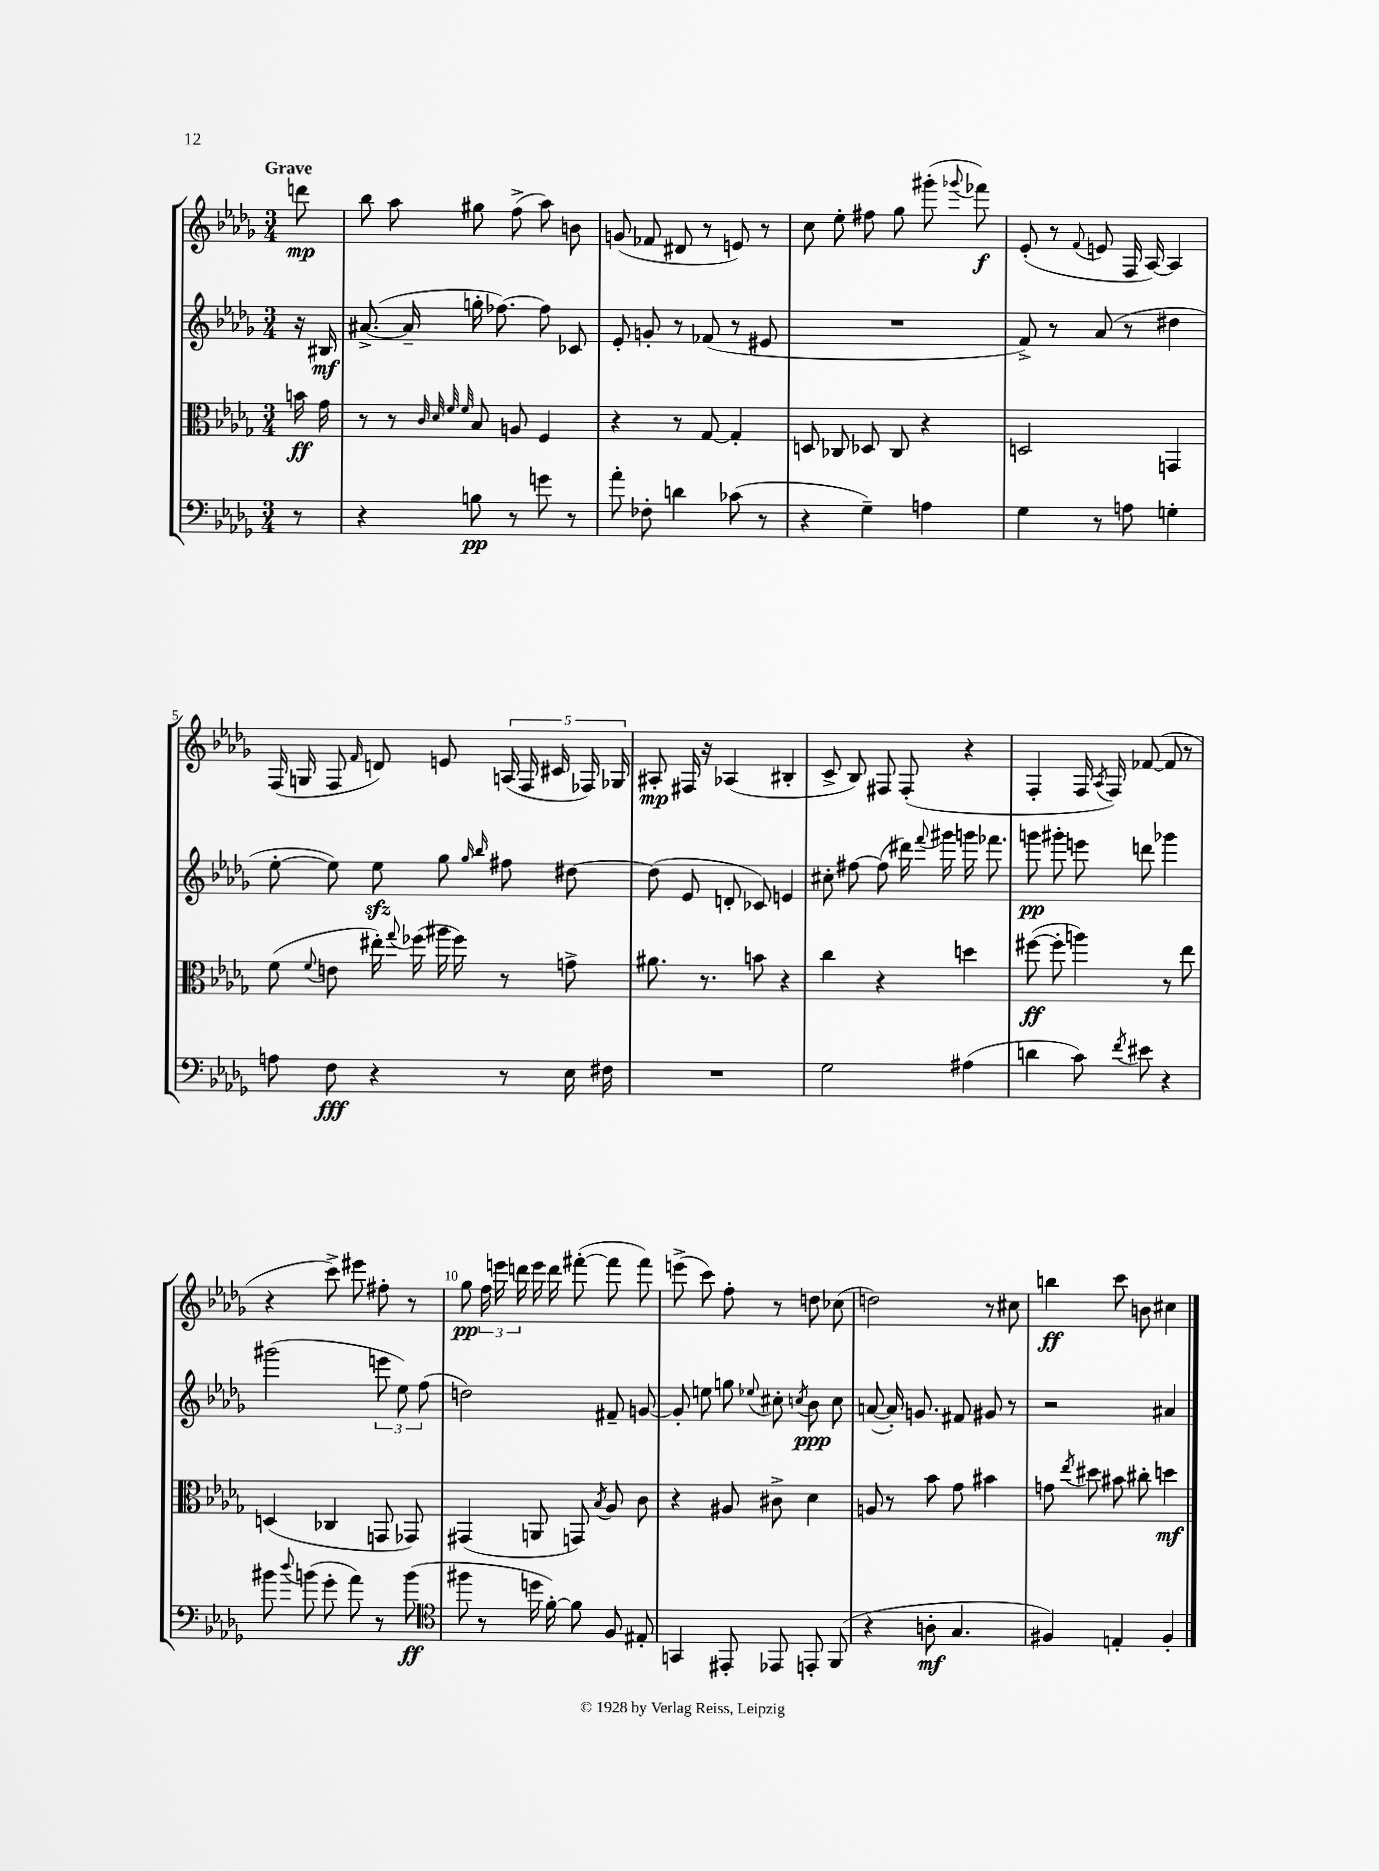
<<
\new StaffGroup <<
\new Staff = "s0" {
    \clef treble \key des \major \numericTimeSignature \time 3/4 \partial 8 \tempo "Grave"
    \autoBeamOff d'''8\mp |
    bes''8 aes''8 gis''8 f''8->( aes''8) b'8 |
    g'8( fes'8 dis'8 r8 e'8) r8 |
    c''8 ees''8-. fis''8 ges''8 gis'''8-.( \appoggiatura { ges'''8 } fes'''8\f) |
    ees'8-.( r8 \appoggiatura { f'8 } e'8 f16 aes16~) aes4 |
    f16( g16 f8 \grace { f'16 } d'8) e'8 \tuplet 5/4 { a16( f16 cis'16 fes16) ges16 } |
    ais8-.\mp fis16 r16 aes4( bis4-. |
    c'8-> bes8) fis8 fis8-.( r4 |
    f4-. f16 \acciaccatura { aes8 } f16) fes'8~( fes'8 r8 |
    r4 c'''8->) eis'''8 fis''8-. r8 |
    ges''8\pp \tuplet 3/2 { f''16 e'''16 d'''16 } e'''16 d'''16 fis'''8~-.( fis'''8 fis'''8) |
    e'''8->( c'''8) f''8-. r8 d''8 ces''8( |
    d''2) r8 cis''8 |
    b''4\ff c'''8 b'8 cis''4 \bar "|." |
}
\new Staff = "s1" {
    \clef treble \key des \major \numericTimeSignature \time 3/4 \partial 8
    \autoBeamOff r16 bis16\mf |
    ais'8.~->( ais'16-- g''16-. fes''8.~) fes''8 ces'8 |
    ees'8-. g'8-. r8 fes'8( r8 eis'8 |
    R2. |
    f'8->) r8 aes'8( r8 dis''4 |
    ees''8~-. ees''8) ees''8\sfz ges''8 \grace { ges''16 bes''16 } fis''8 dis''8~ |
    dis''8( ees'8 d'8-. ces'8) e'4 |
    cis''8-. fis''8~ fis''8( dis'''16) \appoggiatura { f'''8 } gis'''16 g'''16 fes'''8. |
    g'''8\pp gis'''8-. e'''8 d'''8 ges'''4 |
    gis'''2( \tuplet 3/2 { e'''8 ees''8) f''8( } |
    d''2) fis'8-- g'8~ |
    g'8-. e''8 g''8 \appoggiatura { ees''8 } cis''8-. \acciaccatura { c''8 } bes'8\ppp c''8 |
    a'8~( a'16-.) g'8. fis'8 gis'8 r8 |
    r2 ais'4 \bar "|." |
}
\new Staff = "s2" {
    \clef alto \key des \major \numericTimeSignature \time 3/4 \partial 8
    \autoBeamOff b'16\ff ges'16 |
    r8 r8 \grace { c'32 des'32 f'32 f'32 } bes8 a8 f4 |
    r4 r8 ges8~ ges4-. |
    d8 ces8 des8 ces8 r4 |
    d2 g,4 |
    f'8( \appoggiatura { f'8 } e'8 eis''16-.) \appoggiatura { ges''8 } fes''16( ais''16 fes''16) r8 g'8-> |
    ais'8. r8. b'8 r4 |
    c''4 r4 d''4 |
    fis''8~\ff( fis''8-. a''4) r8 ees''8 |
    d4( ces4 g,8 ges,8) |
    gis,4( a,8 g,8) \acciaccatura { bes8 } aes8 c'8 |
    r4 ais8 cis'8-> des'4 |
    a8 r8 bes'8 ges'8 bis'4 |
    g'8 \acciaccatura { ees''8 } dis''8 bis'8 cis''8-. d''4\mf \bar "|." |
}
\new Staff = "s3" {
    \clef bass \key des \major \numericTimeSignature \time 3/4 \partial 8
    \autoBeamOff r8 |
    r4 b8\pp r8 g'8 r8 |
    aes'8-. fes8-. d'4 ces'8( r8 |
    r4 ges4--) a4 |
    ges4 r8 a8 g4-. |
    a8 f8\fff r4 r8 ees16 fis16 |
    R2. |
    ges2 ais4( |
    d'4 c'8) \acciaccatura { f'8 } eis'8 r4 |
    bis'8 \appoggiatura { des''8 } b'8( ges'8-. aes'8) r8 b'8\ff( |
    \clef tenor fis''8 r8 d''16 f'16~-.) f'8 f8 eis8-. |
    g,4 eis,8-. ees,8 e,8-. f,8( |
    r4 a8-.\mf ges4. |
    fis4) e4-. fis4-. \bar "|." |
}
>>
>>
\layout { \context { \Score \override BarNumber.break-visibility = ##(#f #t #t) barNumberVisibility = #(every-nth-bar-number-visible 5) } }
